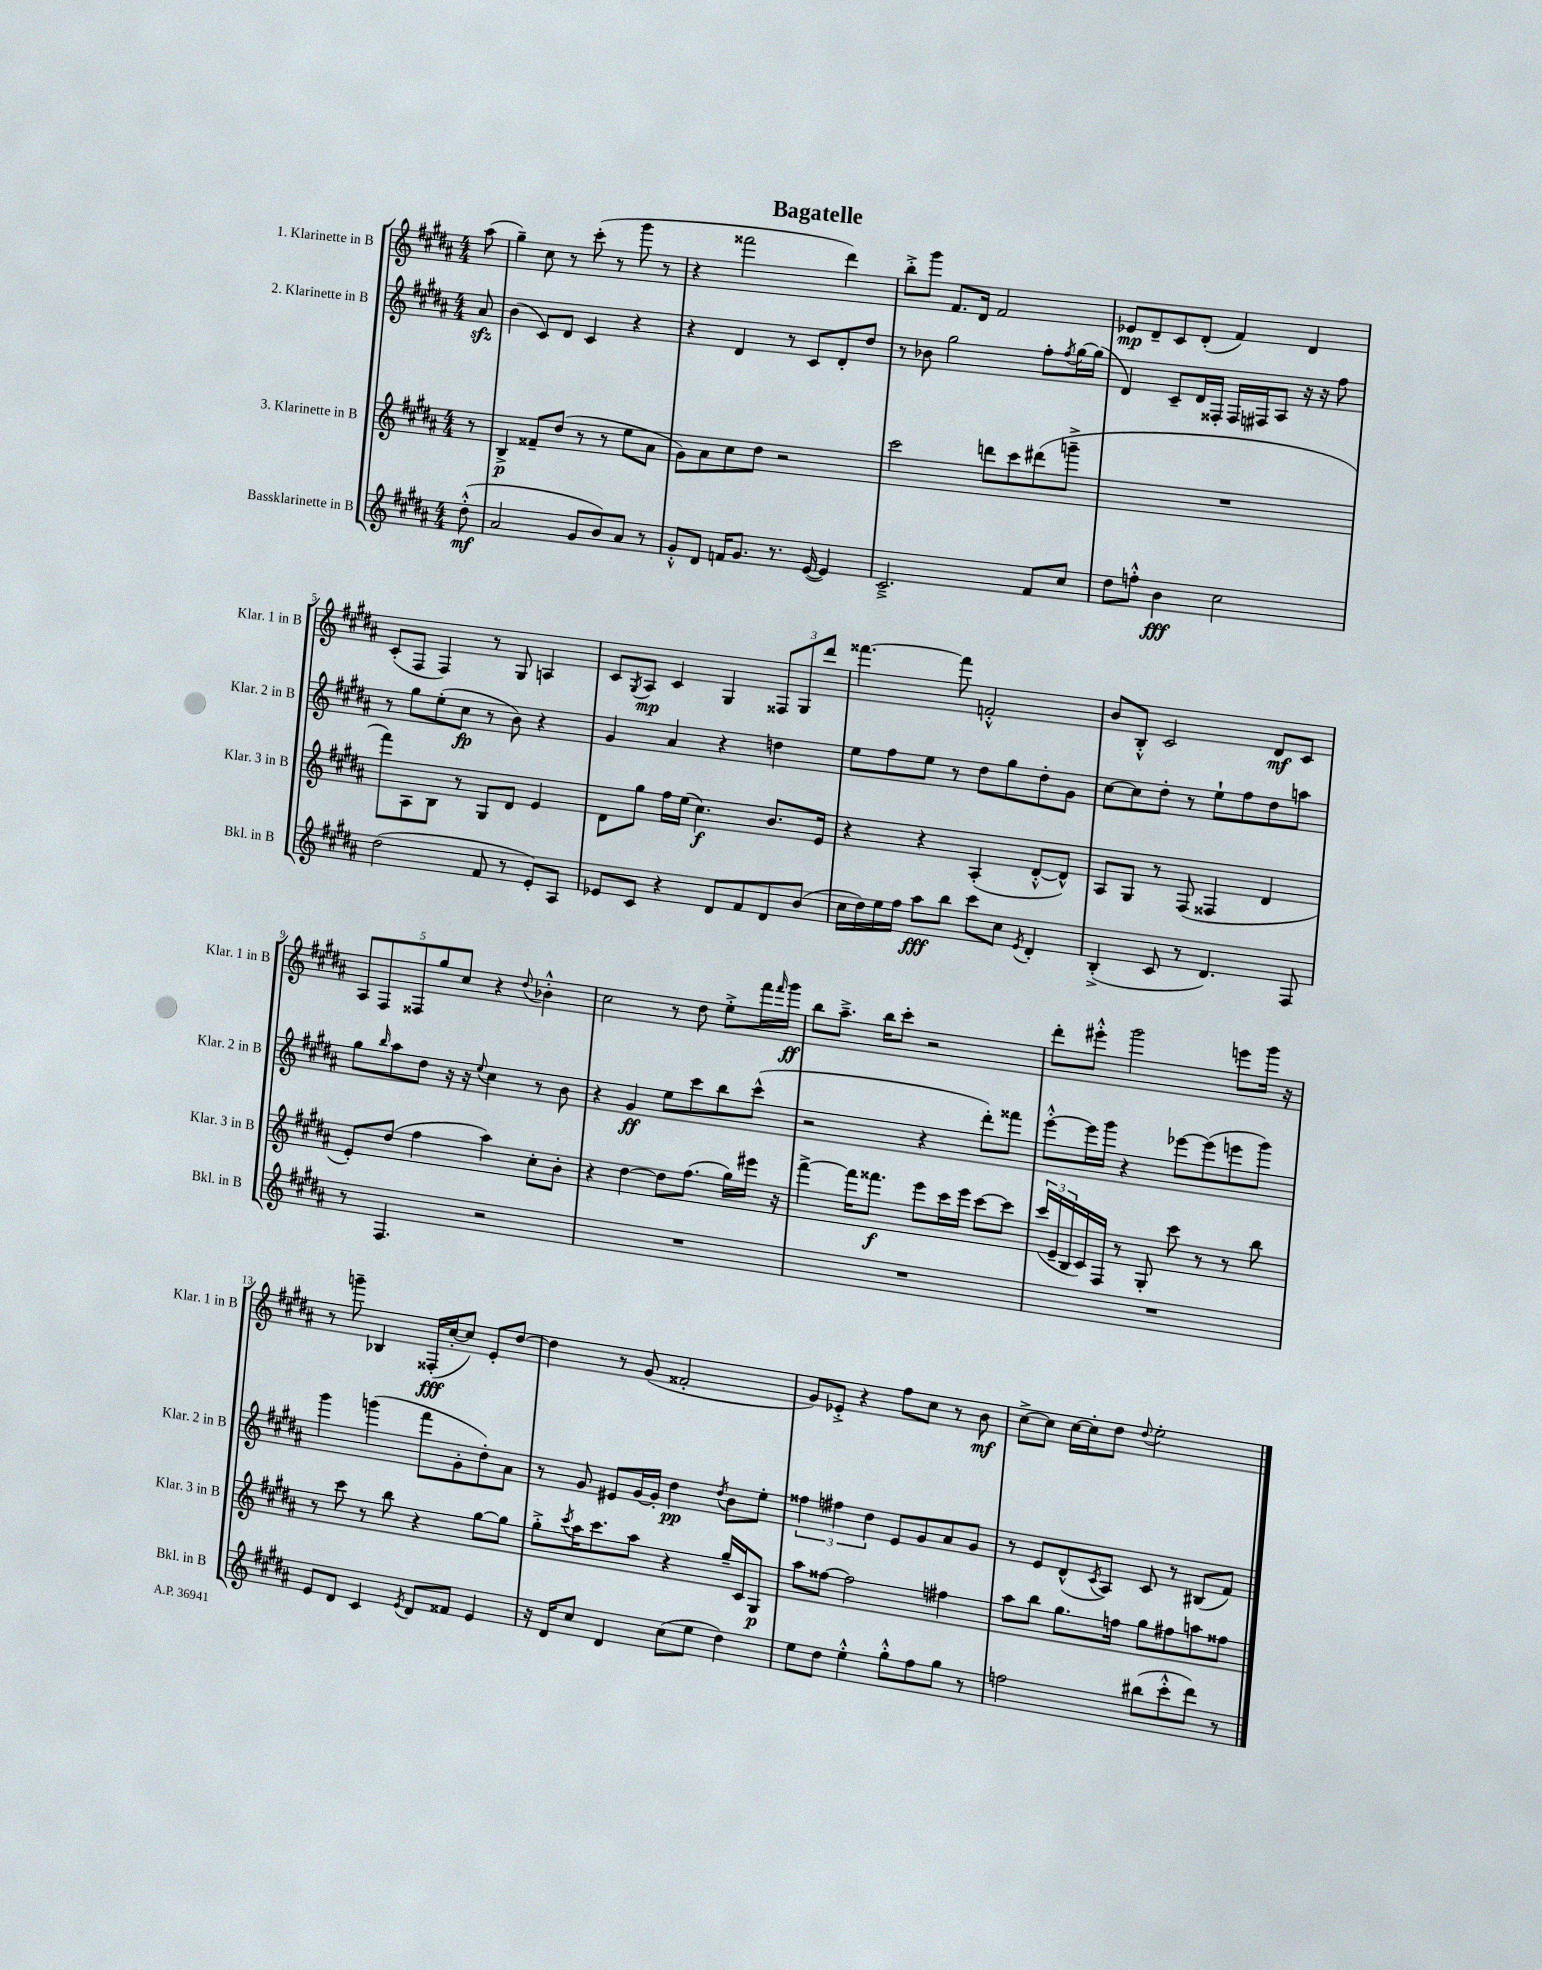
\header { title = "Bagatelle" }
<<
\new StaffGroup <<
\new Staff = "s0" \with { instrumentName = "1. Klarinette in B" shortInstrumentName = "Klar. 1 in B" } {
    \clef treble \key b \major \numericTimeSignature \time 4/4 \partial 8
    ais''8( |
    gis''4--) cis''8 r8 cis'''8-.( r8 gis'''8 r8 |
    r4 fisis'''2 dis'''4) |
    b''8-.-> gis'''8 fis'8. dis'16 fis'2 |
    ees'8\mp dis'8-- cis'8 dis'8-.( fis'4) dis'4 |
    cis'8-.( fis8 fis4) r8 gis8 a4 |
    cis'8 \acciaccatura { gis8 } ais8\mp cis'4 gis4 \tuplet 3/2 { fisis8 gis8 dis'''8 } |
    fisis'''4.~ fisis'''8 f'2-.-^ |
    b'8 b8-.-^ cis'2 dis'8\mf cis'8 |
    \tuplet 5/4 { ais8 fis8 fisis8 gis''8 cis''8 } r4 \appoggiatura { dis''8 } bes'4-.-^ |
    cis''2 r8 dis''8 e''8-.-> fis'''16 \grace { fis'''16 } gis'''16\ff |
    b''8 ais''8.---> b''16 cis'''8-. r2 |
    dis'''8-. eis'''8-.-^ gis'''2 e'''8 gis'''16 r16 |
    r8 g'''8-- bes4 fisis16-.\fff( cis''16~-. cis''8) e'8-. dis''8~ |
    dis''4 r8 gis'8( fisis'2-. |
    gis'8) ees'8-.-> r4 fis''8 cis''8 r8 b'8\mf |
    cis''8~-> cis''8 cis''16~ cis''16-. dis''8 \appoggiatura { dis''8 } e''2-. \bar "|." |
}
\new Staff = "s1" \with { instrumentName = "2. Klarinette in B" shortInstrumentName = "Klar. 2 in B" } {
    \clef treble \key b \major \numericTimeSignature \time 4/4 \partial 8
    ais'8\sfz |
    b'4( cis'8) dis'8 cis'4 r4 |
    r4 dis'4 r8 cis'8 dis'8-. dis''8 |
    r8 bes'8 gis''2 fis''8-. \acciaccatura { fis''8 } gis''16~ gis''16( |
    dis'4) cis'8-- dis'16 fisis16-. fisis16 fis16 ais8 r16 r16 fis''8 |
    r8 gis''8 e''8-.( cis''8\fp r8 b'8) r4 |
    gis'4 ais'4 r4 d''4 |
    e''8 fis''8 e''8 r8 dis''8 gis''8 dis''8-. gis'8 |
    cis''8~ cis''8 dis''8-. r8 e''8-! fis''8 dis''8 a''8 |
    gis''8 \grace { b''16 } ais''8 dis''8 r16 r16 \appoggiatura { e''8 } cis''4 r8 b'8 |
    r4 gis'4\ff e''8 cis'''8 b''8 cis'''8-^( |
    r2 r4 dis'''8-.) fisis'''8 |
    e'''8~-.-^ e'''16 gis'''16 r4 ees'''8~ ees'''8( e'''8 gis'''8) |
    gis'''4 g'''4( fis'''8 gis'8-. dis''8-.) ais'8 |
    r8 gis'8 eis'8 gis'16~ gis'16-. dis''4\pp \acciaccatura { dis''8 } b'8 e''8-. |
    \tuplet 3/2 { fisis''4 fis''4 dis''4 } e'8 gis'8 ais'8 gis'8 |
    r8 e'8 dis'8-^( \acciaccatura { cis'8 } ais8) cis'8 r8 bis8( fis'8) \bar "|." |
}
\new Staff = "s2" \with { instrumentName = "3. Klarinette in B" shortInstrumentName = "Klar. 3 in B" } {
    \clef treble \key b \major \numericTimeSignature \time 4/4 \partial 8
    r8 |
    b4->\p fisis'8-- dis''8( r8 r8 e''8 ais'8 |
    gis'8) ais'8 cis''8 dis''8 r2 |
    cis'''2 d'''8 cis'''8 dis'''8( g'''8---> |
    R1 |
    fis'''8) ais8 b8 r8 gis8 dis'8 e'4 |
    dis'8 gis''8 fis''16 e''16( cis''4.\f) b'8. e'16 |
    r4 r4 ais4-.( dis'8~-.-^ dis'8-^) |
    ais8 gis8 r8 fis8( fisis4 dis'4 |
    e'8-.) dis''8( fis''4 ais''4) cis''8-. b'8-. |
    r4 dis''4~ dis''8 fis''8.( gis''16) eis'''16 r16 |
    fis'''4~-> fis'''16 fisis'''8.\f e'''8 cis'''16 e'''16 cis'''8~ cis'''8 |
    \tuplet 3/2 { cis'''16( e'16-- b16 } cis'16) fis16 r8 gis8-. cis'''8 r8 r8 b''8 |
    r8 cis'''8 r8 b''8 r4 gis''8~ gis''8 |
    gis''8-.-> \acciaccatura { cis'''8 } ais''16 cis'''8. ais''8 r4 gis''16-- cis'16 gis8\p |
    ais''8 fisis''8~ fisis''2 fis''4 |
    ais''8 b''8 gis''8. f''16 gis''8 fis''8 a''8 fisis''8 \bar "|." |
}
\new Staff = "s3" \with { instrumentName = "Bassklarinette in B" shortInstrumentName = "Bkl. in B" } {
    \clef treble \key b \major \numericTimeSignature \time 4/4 \partial 8
    dis''8-.-^\mf( |
    ais'2 gis'8 b'8) ais'8 r8 |
    gis'8-.-^ dis'8 f'16 gis'8. r8. e'16~( e'4) |
    cis'2.---> fis'8 cis''8 |
    dis''8 f''8-.-^ b'4\fff cis''2 |
    dis''2( fis'8 r8 e'8-.) ais8 |
    ees'8 cis'8 r4 dis'8 fis'8 dis'8 b'8( |
    cis''16 dis''16) e''16 fis''16 ais''8\fff b''8 cis'''8 cis''8 \acciaccatura { e'8 } dis'4-. |
    b4-.->( cis'8 r8 dis'4.) fis8 |
    r8 fis4. r2 |
    R1 |
    R1 |
    R1 |
    e'8 dis'8 cis'4 \acciaccatura { e'8 } dis'8 fisis'8 e'4 |
    r16 dis'16 cis''8 dis'4 cis''8( e''8 dis''4) |
    e''8 dis''8 e''4-.-^ gis''8-.-^ fis''8 gis''8 r8 |
    f''2 bis''8( cis'''8-.-^ dis'''8) r8 \bar "|." |
}
>>
>>
